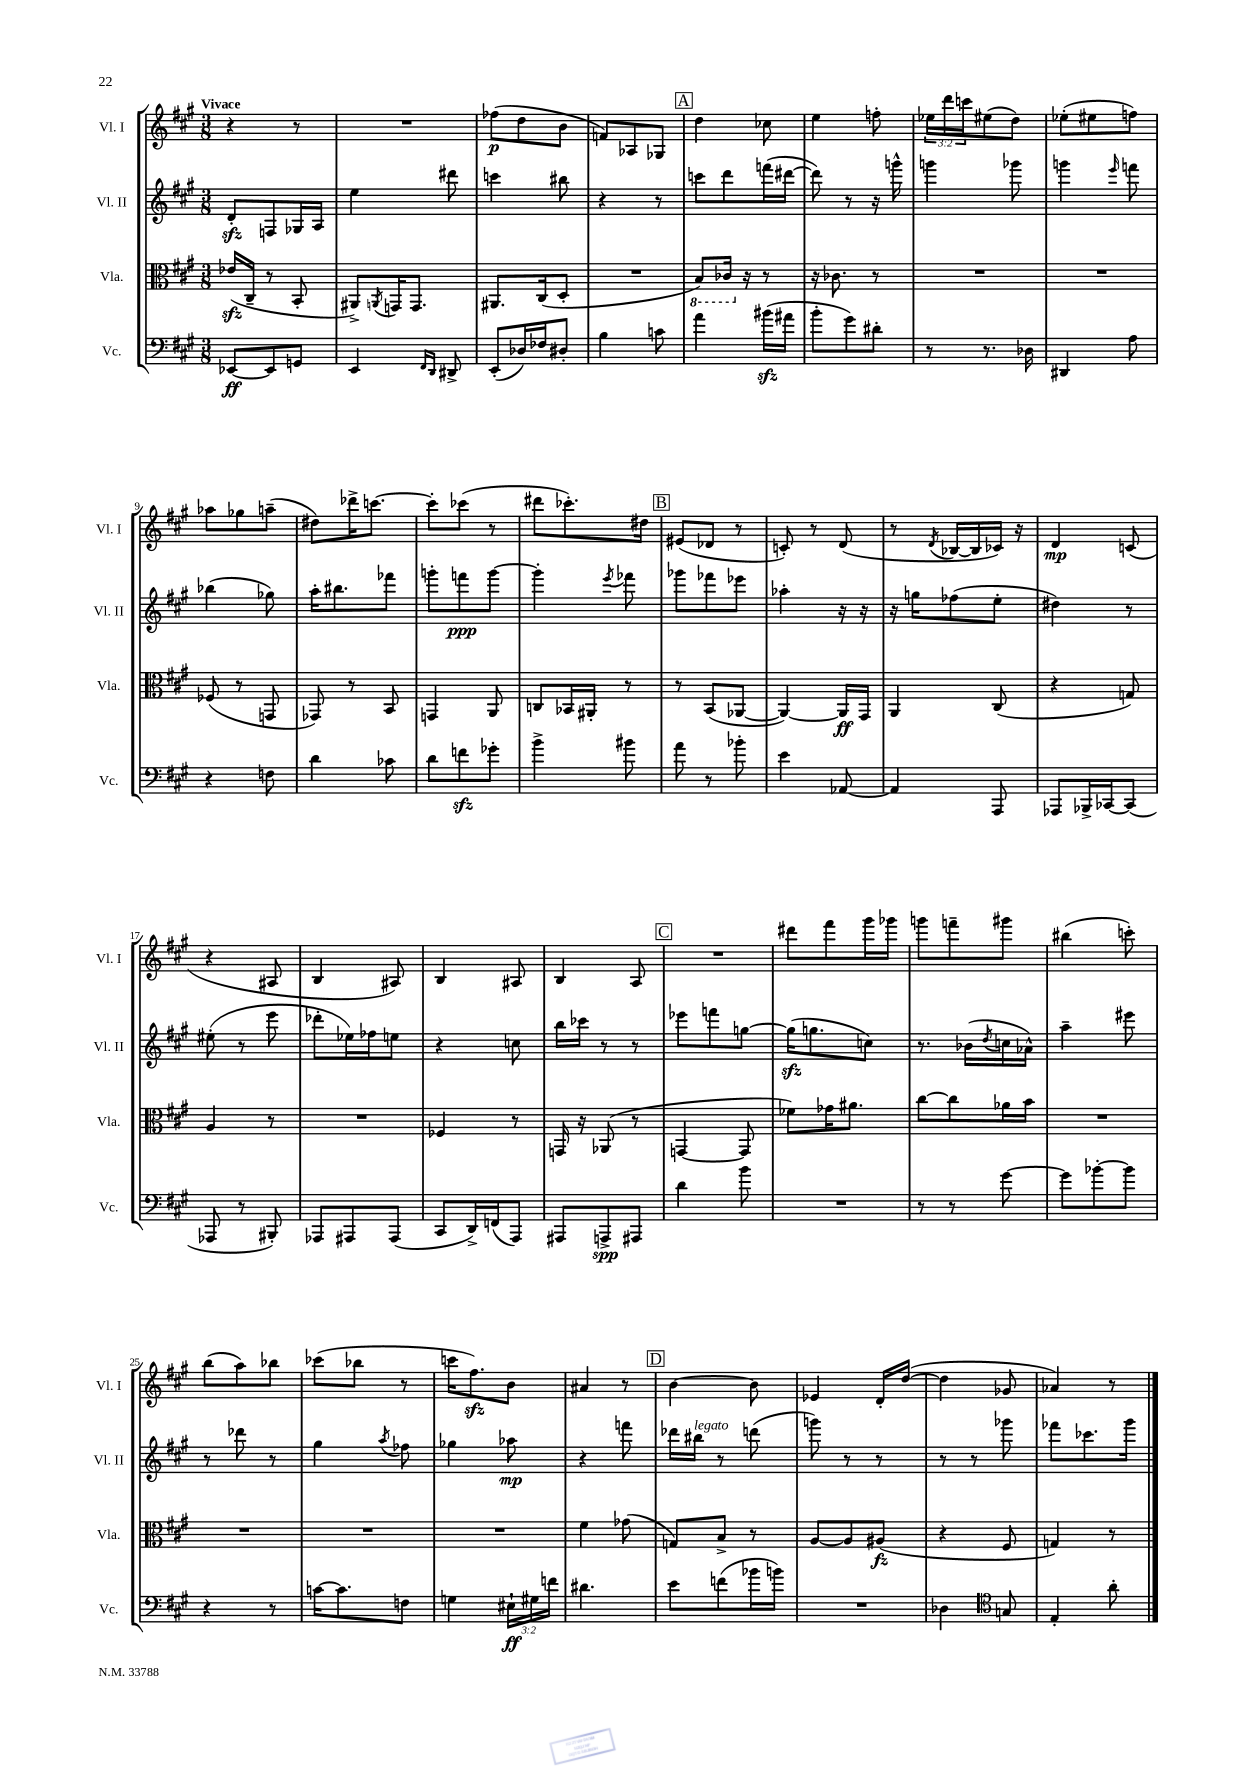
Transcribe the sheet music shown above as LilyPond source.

<<
\new StaffGroup <<
\new Staff = "s0" \with { instrumentName = "Vl. I" shortInstrumentName = "Vl. I" } {
    \clef treble \key a \major \numericTimeSignature \time 3/8 \override Staff.TupletNumber.text = #tuplet-number::calc-fraction-text \tempo "Vivace"
    r4 r8 |
    R4. |
    fes''8\p( d''8 b'8 |
    f'8) aes8 ges8 |
    \mark \markup { \box "A" } d''4 ces''8 |
    e''4 f''8-. |
    \tuplet 3/2 { ees''16 d'''16 c'''16 } eis''8( d''8) |
    ees''8-.( eis''8 f''8) |
    aes''8 ges''8 a''8--( |
    dis''8) des'''16-> c'''8.~ |
    c'''8-. ces'''8( r8 |
    dis'''8 ces'''8.-.) dis''16 |
    \mark \markup { \box "B" } eis'8( des'8 r8 |
    c'8-.) r8 d'8( |
    r8 \acciaccatura { d'8 } bes16~ bes16 ces'16) r16 |
    d'4\mp c'8( |
    r4 ais8 |
    b4 ais8) |
    b4 ais8 |
    b4 a8 |
    \mark \markup { \box "C" } R4. |
    dis'''8 fis'''8 gis'''16 ges'''16 |
    g'''8 f'''8-- gis'''8 |
    bis''4( c'''8-.) |
    b''8( a''8) bes''8 |
    ces'''8( bes''8 r8 |
    c'''16 fis''8.\sfz) b'8 |
    ais'4 r8 |
    \mark \markup { \box "D" } b'4~ b'8 |
    ees'4 d'16-. d''16~( |
    d''4 ges'8 |
    aes'4) r8 \bar "|." |
}
\new Staff = "s1" \with { instrumentName = "Vl. II" shortInstrumentName = "Vl. II" } {
    \clef treble \key a \major \numericTimeSignature \time 3/8
    d'8-.\sfz f8 ges16 a16 |
    e''4 dis'''8 |
    c'''4 bis''8 |
    r4 r8 |
    \mark \markup { \box "A" } c'''8 d'''8 f'''16( dis'''16~ |
    dis'''8) r8 r16 g'''16-^ |
    g'''4 ges'''8 |
    g'''4 \grace { e'''16 } f'''8 |
    bes''4( ges''8) |
    a''16-. bis''8. fes'''8 |
    g'''8-. f'''8\ppp g'''8~ |
    g'''4-. \acciaccatura { e'''8 } fes'''8 |
    \mark \markup { \box "B" } ges'''8 fes'''8 ees'''8 |
    aes''4-. r16 r16 |
    r16 g''16 fes''8( e''8-. |
    dis''4) r8 |
    eis''8-.( r8 e'''8 |
    des'''8-. ees''16) fes''16 e''8 |
    r4 c''8 |
    b''16 ces'''16 r8 r8 |
    \mark \markup { \box "C" } ees'''8 f'''8 g''8~ |
    g''16\sfz( g''8. c''8) |
    r8. bes'16( \acciaccatura { d''8 } c''16 aes'16-^) |
    a''4-- eis'''8 |
    r8 des'''8 r8 |
    gis''4 \acciaccatura { a''8 } fes''8 |
    ges''4 aes''8\mp |
    r4 f'''8 |
    \mark \markup { \box "D" } des'''16 bis''16^\markup { \italic "legato" } r8 d'''8( |
    g'''8) r8 r8 |
    r8 r8 ges'''8 |
    fes'''8 ces'''8. gis'''16 \bar "|." |
}
\new Staff = "s2" \with { instrumentName = "Vla." shortInstrumentName = "Vla." } {
    \clef alto \key a \major \numericTimeSignature \time 3/8
    ees'16\sfz( cis16-- r8 b,8-. |
    ais,8->) \acciaccatura { a,8 } g,16 g,8. |
    ais,8. cis16( d8-. |
    R4. |
    \mark \markup { \box "A" } \ottava #-1 b,8) ces16 \ottava #0 r16 r8 |
    r16 ces'8. r8 |
    R4. |
    R4. |
    fes8( r8 g,8 |
    ges,8) r8 b,8 |
    g,4 a,8 |
    c8 bes,16 ais,16-. r8 |
    \mark \markup { \box "B" } r8 b,8( aes,8~ |
    aes,4~) aes,16\ff gis,16 |
    a,4 cis8( |
    r4 g8) |
    a4 r8 |
    R4. |
    fes4 r8 |
    g,16 r16 aes,8( r8 |
    \mark \markup { \box "C" } g,4~ g,8 |
    fes'8) ges'16 ais'8. |
    cis''8~ cis''8 aes'16 b'16 |
    R4. |
    R4. |
    R4. |
    R4. |
    fis'4 ges'8( |
    \mark \markup { \box "D" } g8) b8-> r8 |
    a8~ a8 ais8\fz( |
    r4 fis8 |
    g4) r8 \bar "|." |
}
\new Staff = "s3" \with { instrumentName = "Vc." shortInstrumentName = "Vc." } {
    \clef bass \key a \major \numericTimeSignature \time 3/8 \override Staff.TupletNumber.text = #tuplet-number::calc-fraction-text
    ees,8~\ff ees,8 g,8 |
    e,4 \grace { fis,16 d,16 } dis,8-> |
    e,8-.( des16) fes16 dis8-. |
    b4 c'8 |
    \mark \markup { \box "A" } a'4 bis'16\sfz( ais'16 |
    b'8-. gis'8) dis'8-. |
    r8 r8. des16 |
    dis,4 a8 |
    r4 f8 |
    d'4 ces'8 |
    d'8 f'8\sfz ges'8-. |
    b'4-> bis'8 |
    \mark \markup { \box "B" } a'8 r8 bes'8-. |
    e'4 aes,8~ |
    aes,4 a,,8 |
    aes,,8 bes,,16-> ces,16~ ces,8( |
    aes,,8 r8 bis,,8-.) |
    aes,,8 ais,,8 ais,,8( |
    cis,8 d,16->) f,16( a,,8) |
    ais,,8 a,,8->\spp ais,,8 |
    \mark \markup { \box "C" } d'4 b'8 |
    R4. |
    r8 r8 gis'8~ |
    gis'8 bes'8~-. bes'8 |
    r4 r8 |
    c'16~ c'8. f8 |
    g4 \tuplet 3/2 { eis16-!\ff gis16 f'16 } |
    dis'4. |
    \mark \markup { \box "D" } e'8 f'8( bes'16 b'16) |
    R4. |
    des4 \clef tenor g8 |
    e4-. a'8-. \bar "|." |
}
>>
>>
